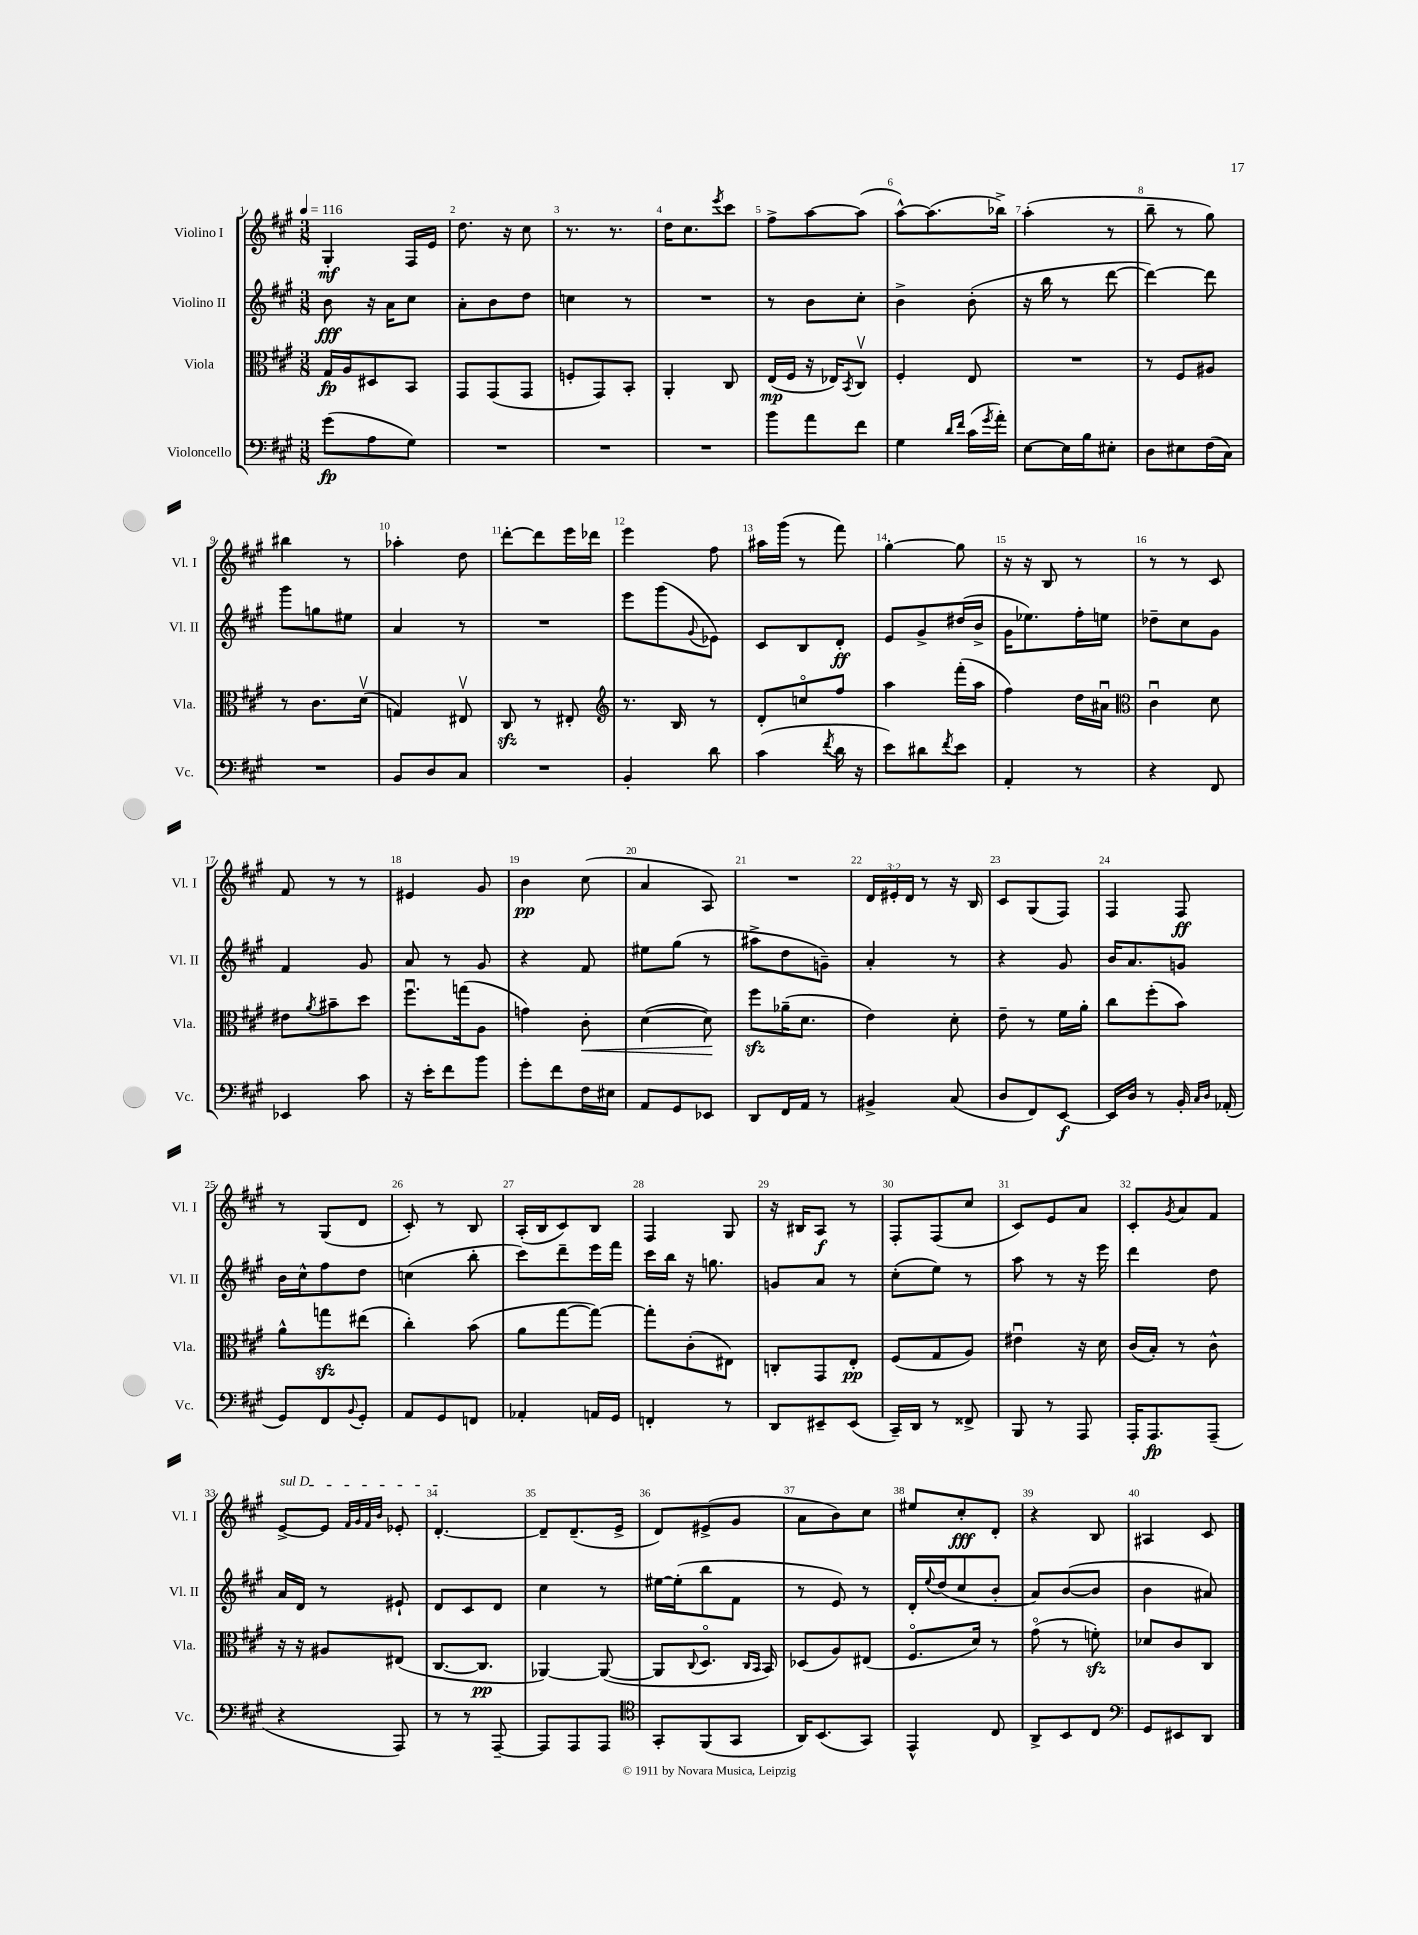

**kern	**kern	**kern	**kern
*staff4	*staff3	*staff2	*staff1
*clefF4	*clefC3	*clefG2	*clefG2
*k[f#c#g#]	*k[f#c#g#]	*k[f#c#g#]	*k[f#c#g#]
*M3/8	*M3/8	*M3/8	*M3/8
*MM116	*MM116	*MM116	*MM116
(8g#	16G#	8b	4G#'
.	16A	.	.
8A	8D#	16r	.
.	.	16a	.
8G#)	8BB	8cc#	16F#
.	.	.	16e
=	=	=	=
4.r	8GG#	8a'	8.dd
.	(8GG#	8b	.
.	.	.	16r
.	8GG#	8dd	8cc#
=	=	=	=
4.r	8F'	4cc	8.r
.	8GG#)	.	.
.	.	.	8.r
.	8BB'	8r	.
=	=	=	=
4.r	4AA'	4.r	16dd
.	.	.	8.cc#
.	.	.	8qeee
.	8C#	.	8ccc#
=	=	=	=
8b	(16E	8r	8ff#^
.	16F#	.	.
8a	16r	8b	[8aa
.	16E-)	.	.
.	8qBB	.	.
8f#	8C#v	8cc#'	(8aa]
=	=	=	=
4G#	4F#'	4b^	[8aa^^)
.	.	.	(8.aa]
16qqd	.	.	.
16qqf#	.	.	.
(16c#	8E	(8b'	.
8qg#	.	.	.
16a')	.	.	16bb-^)
=	=	=	=
[8E	4.r	16r	(4aa'
.	.	16bb	.
16E]	.	8r	.
16B	.	.	.
8E#'	.	[8ddd	8r
=	=	=	=
8D	8r	4ddd_)	8bb~
8E#	8F#	.	8r
(16F#	8A#	8ddd]	8gg#)
16C#)	.	.	.
=	=	=	=
4.r	8r	8ggg#	4bb#
.	8.c#	8gg	.
.	.	8ee#	8r
.	(16dv	.	.
=	=	=	=
8BB	4G)	4a	4aa-'
8D	.	.	.
8C#	8E#v	8r	8dd
=	=	=	=
4.r	8C#	4.r	[8ddd'
.	8r	.	8ddd]
.	8E#'	.	16eee
.	.	.	16ddd-
=	=	=	=
*	*clefG2	*	*
4BB'	8.r	8eee	4eee
.	.	(8ggg#	.
.	16B	.	.
.	.	8qqg#	.
8d	8r	8e-)	8ff#
=	=	=	=
(4c#	8d'	8c#	16aa#
.	.	.	(16ggg#
.	8cco	8B	8r
8qf#	.	.	.
16d	8ff#	8d'	8fff#)
16r	.	.	.
=	=	=	=
8e)	4aa	8e	[4gg#'
8d#	.	8g#^	.
8qf#	.	.	.
8e	(16fff#'	(16dd#	8gg#]
.	16aa	16b^	.
=	=	=	=
4AA'	4ff#)	16g#	16r
.	.	8.ee-)	16r
.	.	.	8B
8r	16dd	16ff#'	8r
.	16a#u	16ee	.
=	=	=	=
*	*clefC3	*	*
4r	4c#u	8dd-~	8r
.	.	8cc#	8r
8FF#	8d	8g#	8c#
=	=	=	=
4EE-	8e#	4f#	8f#
.	8qa	.	.
.	8b#~	.	8r
8c#	8dd	8g#	8r
=	=	=	=
16r	8.ff#u	8a	4e#
16e'	.	.	.
8f#	.	8r	.
.	(16gg	.	.
8b	8A	8g#	8g#
=	=	=	=
8g#'	4g)	4r	4b
8f#	.	.	.
16F#	8c#'	8f#	(8cc#
16E#	.	.	.
=	=	=	=
8AA	([4d	8ee#	4a
8GG#	.	(8gg#	.
8EE-	8d])	8r	8A)
=	=	=	=
8DD	8ff#	8aa#^	4.r
16FF#	(16a-~	8dd	.
16AA	8.d	.	.
8r	.	8g~)	.
=	=	=	=
4BB#^	4e)	4a'	24d
.	.	.	24e#'
.	.	.	24d
.	.	.	8r
(8C#	8d'	8r	16r
.	.	.	16B
=	=	=	=
8D	8e~	4r	8c#
8FF#)	8r	.	(8G#
[8EE	16f#	8g#	8F#)
.	16a'	.	.
=	=	=	=
16EE]	8cc#	16b	4F#
16D	.	8.a	.
8r	(8ff#'	.	.
16BB'	8b)	8g	8F#
16qqC#	.	.	.
16qqD	.	.	.
(16AA-'	.	.	.
=	=	=	=
8GG#)	8a^^	16b	8r
.	.	16cc#^^	.
8FF#	8gg	8ff#	(8G#
8qqBB	.	.	.
8GG#'	(8ee#	8dd	8d
=	=	=	=
8AA	4cc#')	(4cc	8c#')
8GG#	.	.	8r
8FF	(8b	8bb'	8B
=	=	=	=
4AA-'	8a	8ccc#)	(16A'
.	.	.	16B
.	[8gg#	8ddd~	8c#)
16AA	8gg#_)	16eee	8B
16GG#	.	16fff#	.
=	=	=	=
4FF'	8gg#']	16ccc#	4F#
.	.	16bb	.
.	(8c#'	16r	.
.	.	8.gg	.
8r	8E#)	.	8G#
=	=	=	=
8DD	8C'	8g	16r
.	.	.	16B#
8EE#~	8GG#	8a	8A
(8EE#	8E'	8r	8r
=	=	=	=
16CC#~)	(8F#	(8cc#'	8F#'
16DD	.	.	.
8r	8G#	8ee)	(8F#
8FF##^	8A)	8r	8cc#
=	=	=	=
8BBB	4e#u	8aa	8c#)
8r	.	8r	8e
8AAA	16r	16r	8a
.	16d	16eee	.
=	=	=	=
16AAA'	(16c#	4ddd	8c#'
8.AAA	16B')	.	.
.	.	.	8qg#
.	8r	.	8a
(8AAA~	8c#^^	8dd	8f#
=	=	=	=
4r	16r	16a	[8e^
.	16r	16d	.
.	8A#	8r	8e]
.	.	.	32qqf#
.	.	.	32qqg#
.	.	.	32qqf#
.	.	.	32qqb
8AAA)	(8E#	8e#`	8e-'
=	=	=	=
8r	[8.C#	8d	[4.d'
8r	.	8c#	.
.	8.C#]	.	.
[8AAA~	.	8d	.
=	=	=	=
8AAA]	[4AA-)	4cc#	8d~]
8AAA	.	.	(8.d~
8AAA	(8AA-_	8r	.
.	.	.	16e^
=	=	=	=
*clefC4	*	*	*
8GG#'	8AA-]	[16ee#	8d)
.	.	(16ee#']	.
.	8qqC#	.	.
(8FF#	8.Do	8bb	(8e#^
8GG#	.	8f#	8g#
.	16qqC#	.	.
.	16qqBB	.	.
.	16BB)	.	.
=	=	=	=
16AA)	(8D-	8r	8a
(8.BB	.	.	.
.	8A)	8e)	8b)
8GG#)	(8E#	8r	8cc#
=	=	=	=
4EE^^	8.F#o	16d'	8ee#
.	.	8qqee	.
.	.	(16dd	.
.	.	8cc#	8cc#'
.	16d)	.	.
8C#	8r	8b'	8d'
=	=	=	=
8AA^	(8g#o	8a)	4r
8BB	8r	([8b	.
8C#	8f')	8b]	8B
=	=	=	=
*clefF4	*	*	*
8GG#	8d-	4b	4A#
8EE#	8c#	.	.
8DD	8C#	8a#)	8c#
==	==	==	==
*-	*-	*-	*-
